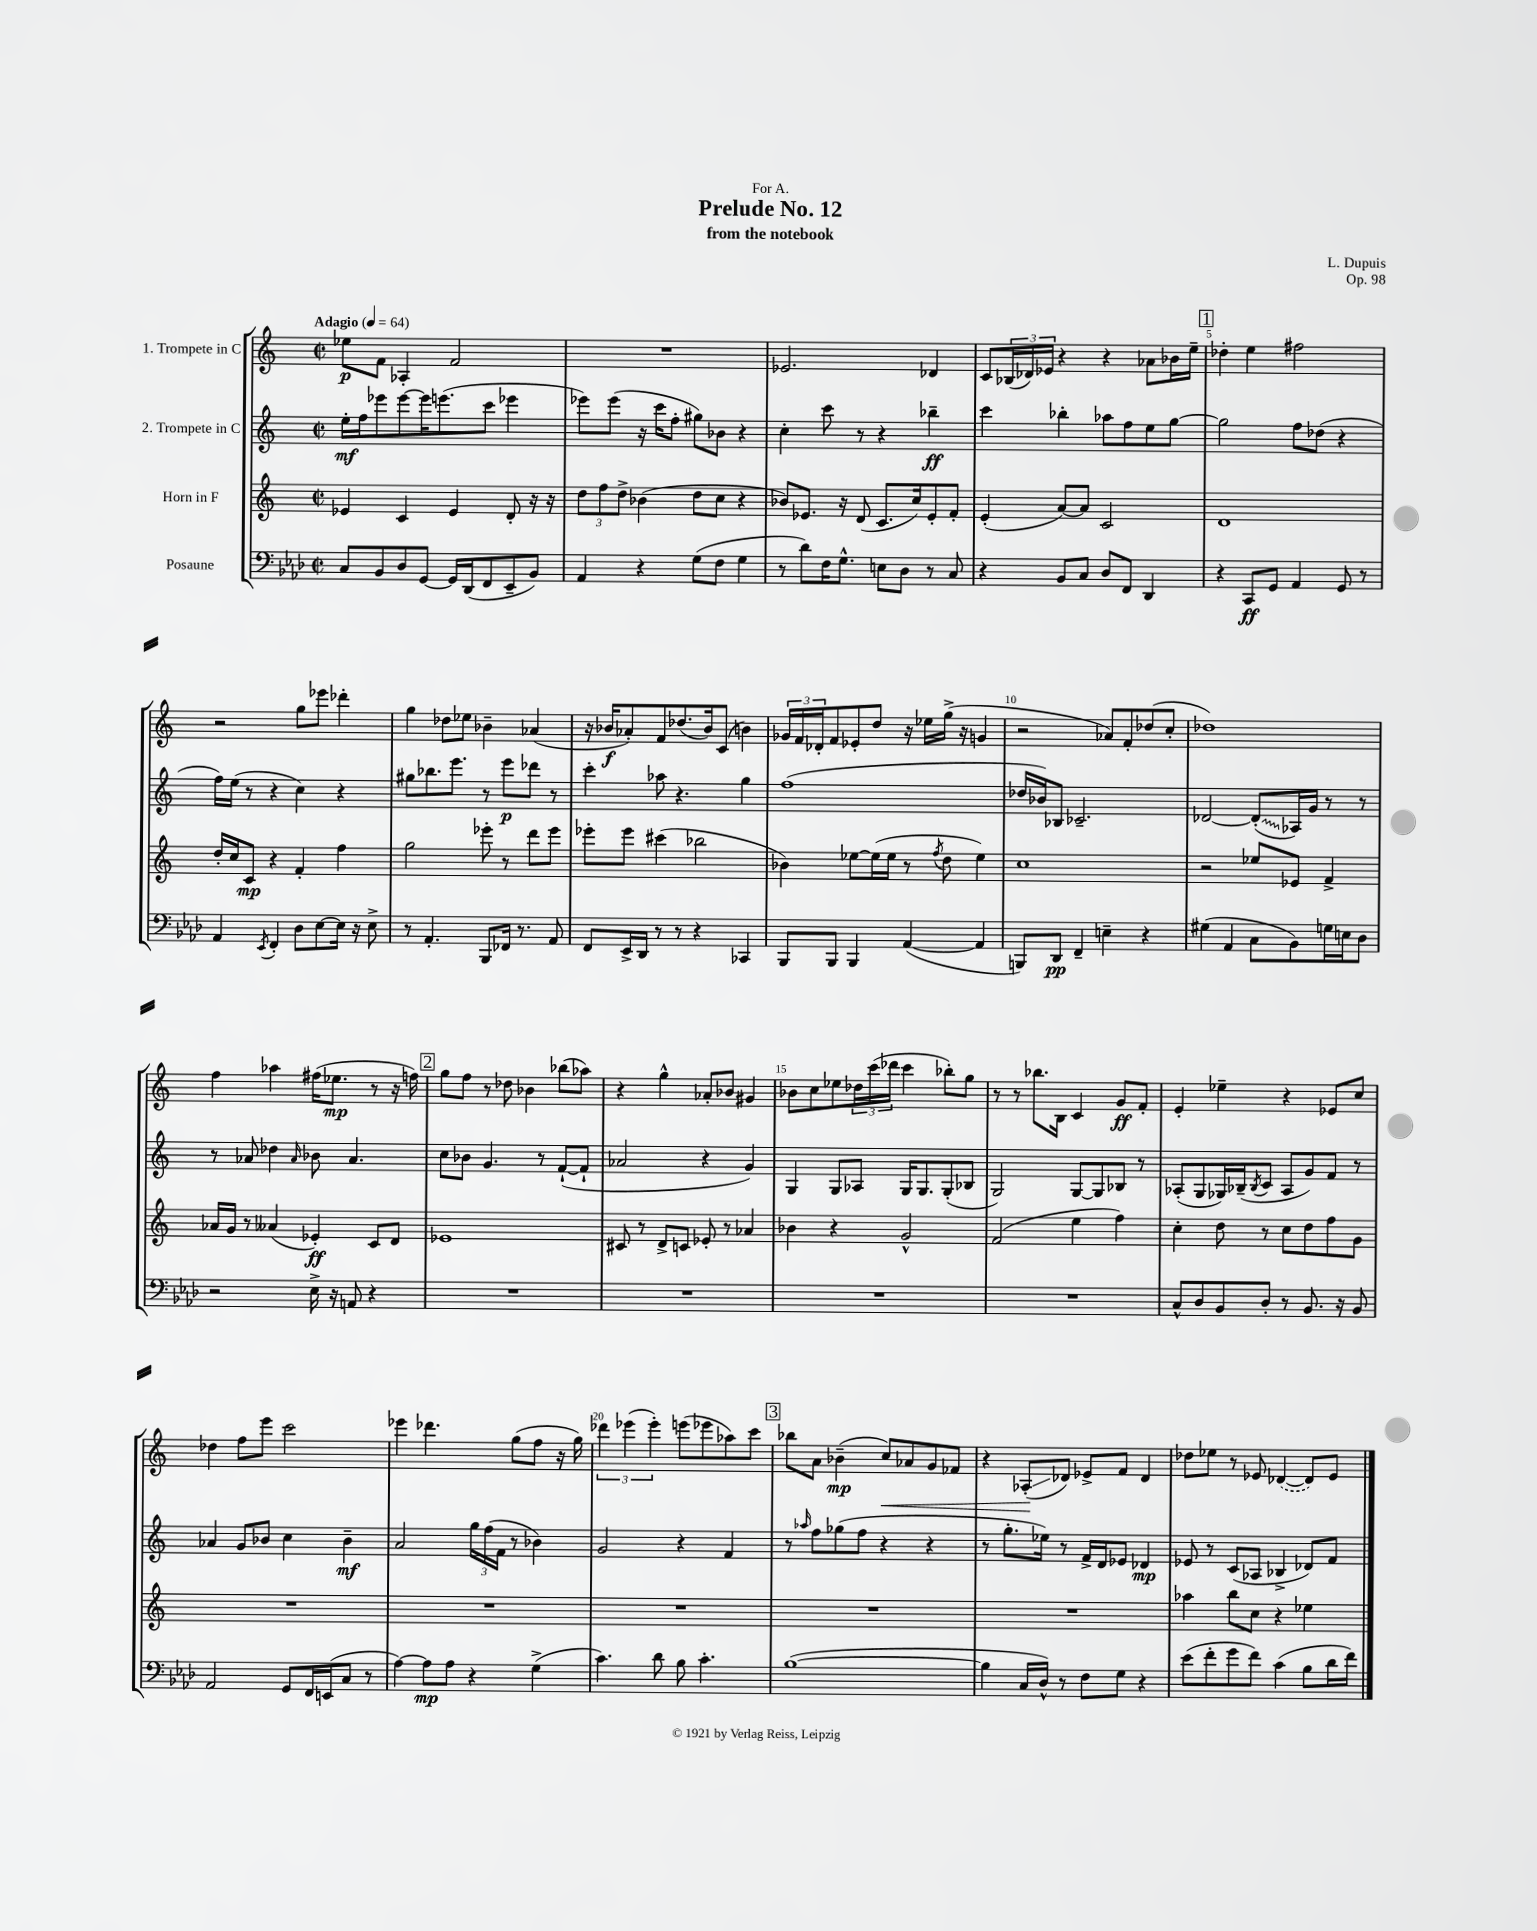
\header { title = "Prelude No. 12" composer = "L. Dupuis" subtitle = "from the notebook" dedication = "For A." opus = "Op. 98" }
<<
\new StaffGroup <<
\new Staff = "s0" \with { instrumentName = "1. Trompete in C" } {
    \clef treble \key c \major \defaultTimeSignature \time 2/2 \tempo "Adagio" 4 = 64
    ees''8\p f'8 aes4-. f'2 |
    R1 |
    ees'2. des'4 |
    c'8 \tuplet 3/2 { bes16( des'16) ees'16 } r4 r4 aes'8 bes'16 e''16-- |
    \mark \markup { \box "1" } des''4-. e''4 fis''2 |
    r2 g''8 ees'''8 des'''4-. |
    g''4 des''8 ees''8 bes'4-- aes'4( |
    r16 bes'16\f aes'8-.) f'8 des''8.( bes'16) c'8( b'4) |
    \tuplet 3/2 { ges'16 f'16 des'16-. } f'8 ees'8-. d''8 r16 ees''16 g''16->( r16 g'4 |
    r2 aes'8) f'8-. des''8( c''8-. |
    des''1) |
    f''4 aes''4 fis''16( ees''8.\mp r8 r16 f''16) |
    \mark \markup { \box "2" } g''8 f''8 r8 des''8 bes'4 bes''8( aes''8) |
    r4 g''4-^ aes'8-. bes'8 gis'4 |
    bes'8 c''8 ees''8 \tuplet 3/2 { des''16 c'''16( des'''16 } c'''4 bes''8-.) g''8 |
    r8 r8 bes''8. b16 c'4 g'8\ff f'8-. |
    e'4-. ees''4-- r4 ees'8 c''8 |
    des''4 f''8 e'''8 c'''2 |
    ees'''4 des'''4. g''8( f''8 r16 g''16) |
    \tuplet 3/2 { des'''4 ees'''4( ees'''4-.) } e'''8( ees'''8 aes''8) c'''8 |
    \mark \markup { \box "3" } bes''8 a'8 bes'4--\mp( c''8\<) aes'8 g'8 fes'8 |
    r4 aes8-.\glissando\!( des'8) ees'8-> f'8 des'4 |
    des''8 ees''8 r8 ees'8 \once \slurDashed des'4~( des'8) ees'8 \bar "|." |
}
\new Staff = "s1" \with { instrumentName = "2. Trompete in C" } {
    \clef treble \key c \major \defaultTimeSignature \time 2/2
    e''16-.\mf f''16 ees'''8 ees'''8~ ees'''16 e'''8.( c'''8 ees'''4 |
    ees'''8) ees'''8( r16 c'''16 f''8-. gis''8) bes'8 r4 |
    c''4-. c'''8 r8 r4 bes''4--\ff |
    c'''4 bes''4-. aes''8 f''8 e''8 g''8~ |
    \mark \markup { \box "1" } g''2 f''8 des''8( r4 |
    f''16) e''16( r8 r4 c''4) r4 |
    gis''8 bes''8. e'''8. r8 e'''8\p des'''8 r8 |
    c'''4-. aes''8 r4. g''4 |
    f''1( |
    des''16 bes'16) bes8 ces'2.-- |
    des'2~ \once \override Glissando.style = #'zigzag des'8-.\glissando( aes16) g'16 r8 r8 |
    r8 aes'8 des''4 \grace { aes'16 } bes'8 aes'4. |
    \mark \markup { \box "2" } c''8 bes'8 g'4. r8 f'8~-!( f'8-! |
    aes'2 r4 g'4) |
    g4 g8 aes8 g16 g8. g8-.( bes8 |
    g2) g8~ g8 bes8 r8 |
    aes8-.( g8 ges16) bes16--( \acciaccatura { bes8 } c'8 aes8 g'8) f'8 r8 |
    aes'4 g'8 bes'8 c''4 bes'4--\mf |
    a'2 \tuplet 3/2 { g''16 f''16( f'16 } r8 bes'4) |
    g'2 r4 f'4 |
    \mark \markup { \box "3" } r8 \grace { aes''16 } f''8 ges''8( f''8 r4 r4 |
    r8 g''8.-. ees''16) r8 f'16-> d'16 ees'8 des'4\mp |
    ees'8 r8 c'8( aes8 bes4-> des'8) f'8 \bar "|." |
}
\new Staff = "s2" \with { instrumentName = "Horn in F" } {
    \clef treble \key c \major \defaultTimeSignature \time 2/2
    ees'4 c'4 ees'4 d'8-. r16 r16 |
    \tuplet 3/2 { d''8 f''8 d''8-> } bes'4( d''8 c''8 r4 |
    bes'8) ees'8. r16 d'8( c'8. c''16) ees'8-. f'8-. |
    e'4-.( a'8~) a'8 c'2 |
    \mark \markup { \box "1" } d'1 |
    d''16-. c''16 c'8\mp r4 f'4-. f''4 |
    g''2 ees'''8-. r8 d'''8 ees'''8 |
    ees'''8-. ees'''8 cis'''4( bes''2 |
    bes'4) ees''8~ ees''16( ees''16 r8 \acciaccatura { f''8 } d''8 ees''4) |
    c''1 |
    r2 ees''8 ees'8 f'4-> |
    aes'16 g'16 r8 aeses'4( ees'4-.\ff) c'8 d'8 |
    \mark \markup { \box "2" } ees'1 |
    cis'8 r8 d'8-> c'8 ees'8-. r8 aes'4 |
    bes'4 r4 g'2-^ |
    f'2( e''4 f''4) |
    c''4-. d''8 r8 c''8 d''8 f''8 g'8 |
    R1 |
    R1 |
    R1 |
    \mark \markup { \box "3" } R1 |
    R1 |
    aes''4 b''8 c''8 r4 ees''4 \bar "|." |
}
\new Staff = "s3" \with { instrumentName = "Posaune" } {
    \clef bass \key aes \major \defaultTimeSignature \time 2/2
    c8 bes,8 des8 g,8~ g,16 des,16( f,8 ees,8-- bes,8) |
    aes,4 r4 g8( f8 g4 |
    r8 des'8) f16 g8.-^ e8 des8 r8 c8 |
    r4 bes,8 c8 des8 f,8 des,4 |
    \mark \markup { \box "1" } r4 c,8\ff g,8 aes,4 g,8 r8 |
    aes,4 \acciaccatura { ees,8 } f,4-. des8 ees8~ ees16 r16 ees8-> |
    r8 aes,4.-. bes,,8 fes,16 r8. aes,8 |
    f,8 ees,16-> des,16 r8 r8 r4 ces,4 |
    bes,,8 bes,,8 bes,,4 aes,4~( aes,4 |
    b,,8) des,8\pp f,4-- e4-- r4 |
    gis4( aes,4 c8 bes,8) g16 e16 des8 |
    r2 ees16-> r16 a,8 r4 |
    \mark \markup { \box "2" } R1 |
    R1 |
    R1 |
    R1 |
    c8-^ des8 bes,8 des8-. r8 bes,8. r16 bes,8 |
    aes,2 g,8 f,16 e,16( c8 r8 |
    aes4~) aes8\mp aes8 r4 g4->( |
    c'4.) des'8 bes8 c'4.-. |
    \mark \markup { \box "3" } bes1~( |
    bes4 c16 des16-^) r8 f8 g8 r4 |
    ees'8( f'8-. g'8 f'8) c'4( bes8 des'16 f'16) \bar "|." |
}
>>
>>
\layout { \context { \Score \override BarNumber.break-visibility = ##(#f #t #t) barNumberVisibility = #(every-nth-bar-number-visible 5) } }
